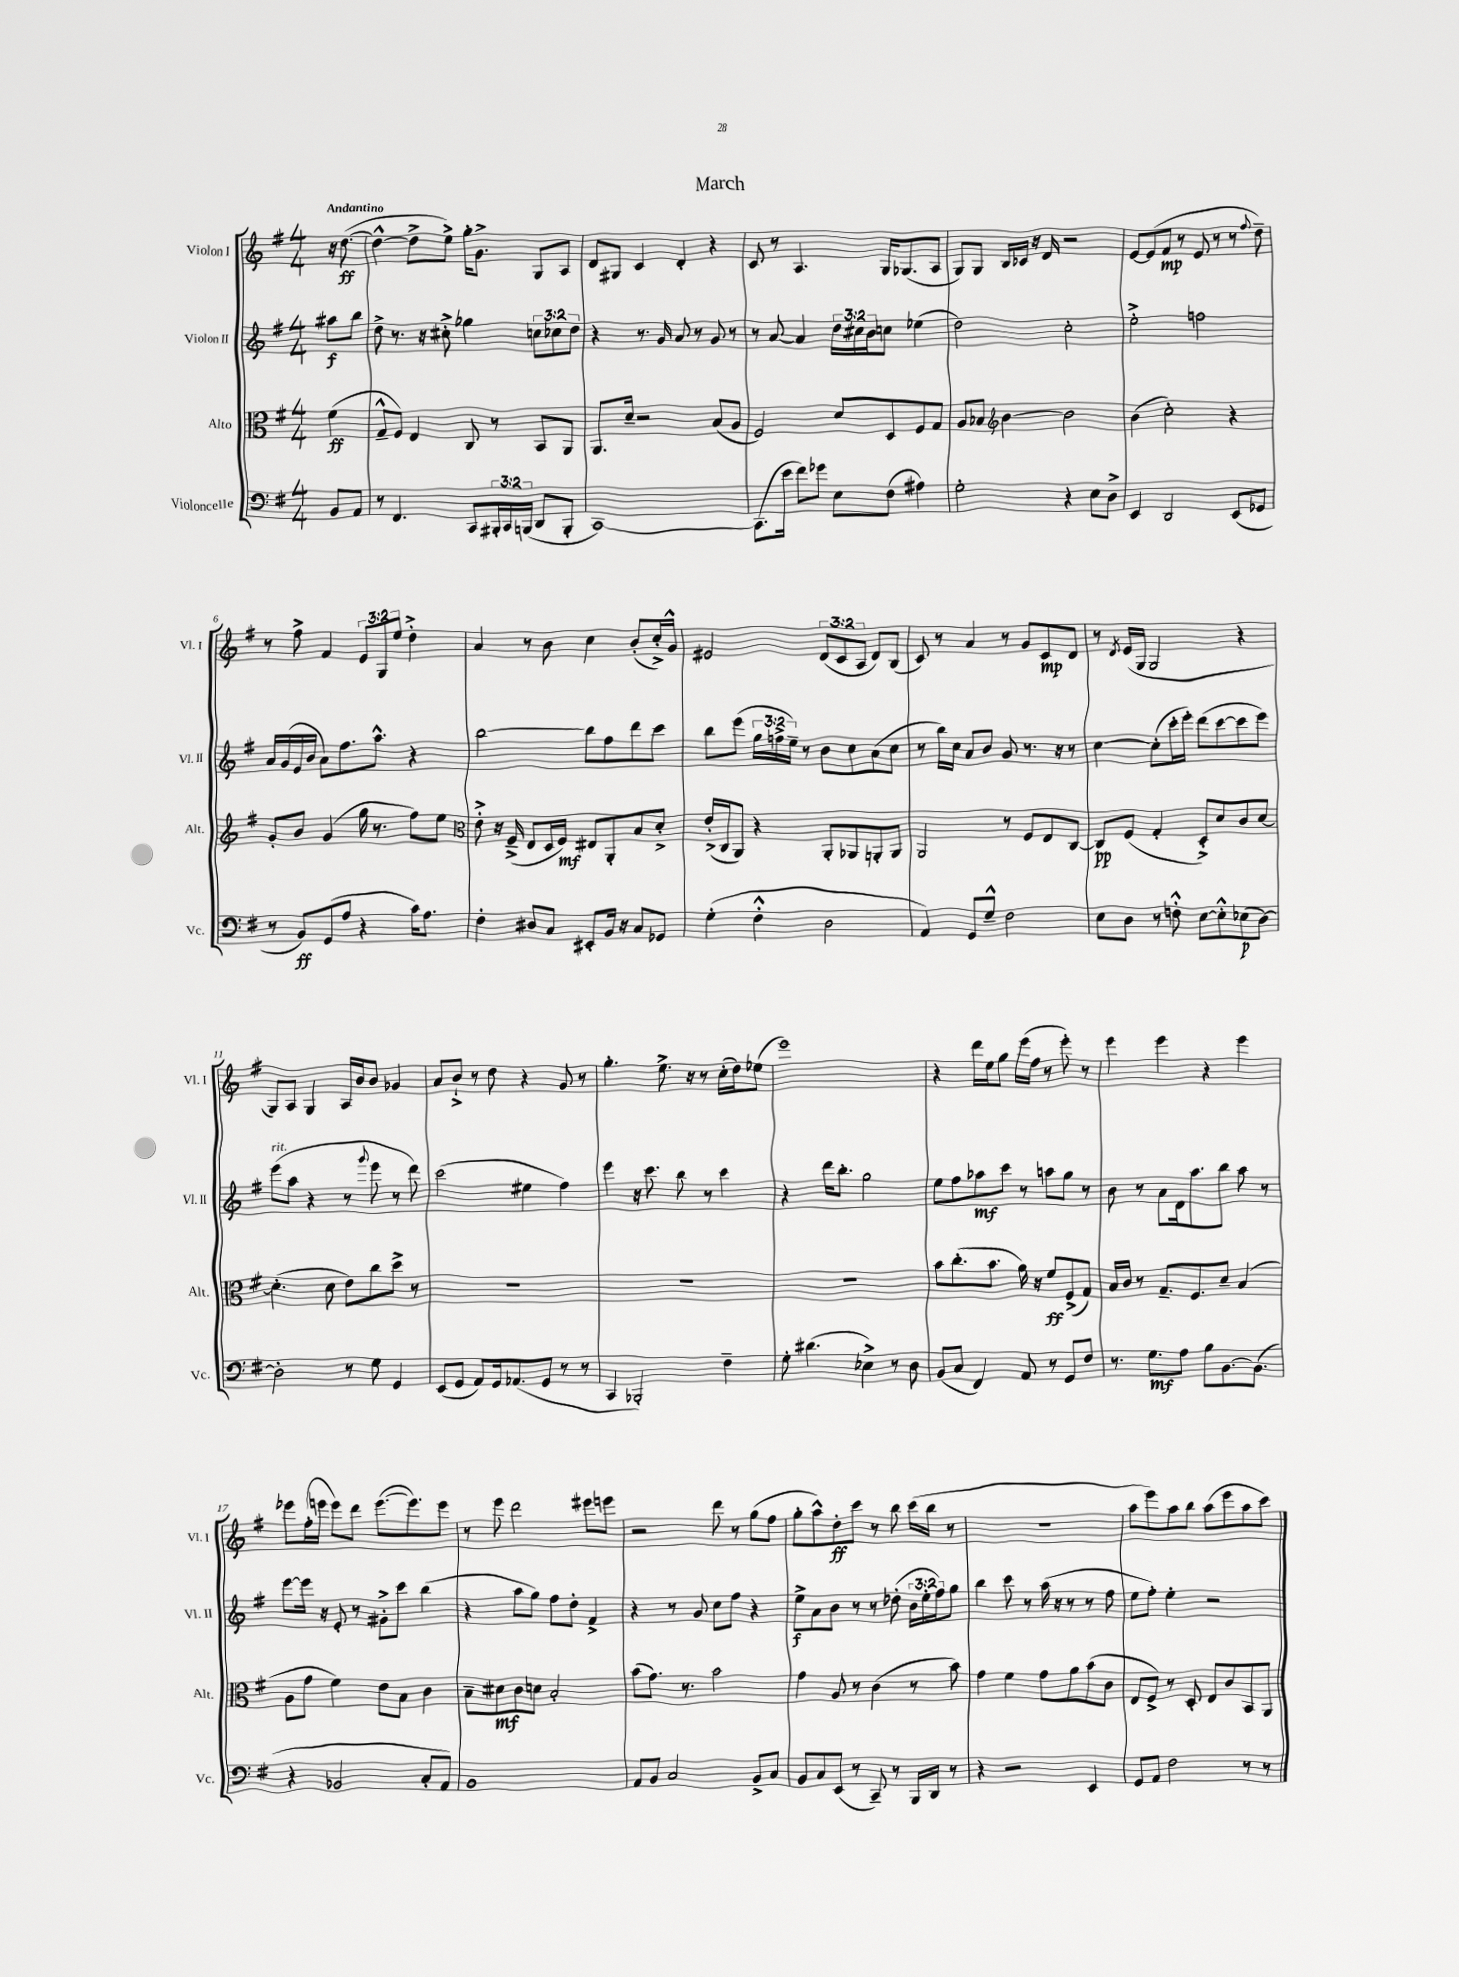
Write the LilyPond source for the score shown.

\header { title = "March" }
<<
\new StaffGroup <<
\new Staff = "s0" \with { instrumentName = "Violon I" shortInstrumentName = "Vl. I" } {
    \clef treble \key g \major \numericTimeSignature \time 4/4 \override Staff.TupletNumber.text = #tuplet-number::calc-fraction-text \partial 4 \tempo "Andantino"
    r16 d''8.~\ff( |
    d''4~-^ d''8-> e''8->) g''16-. g'8.-> g8 a8 |
    d'8 gis8 c'4 d'4-. r4 |
    c'8 r8 a4. g16 ges8.( a8 |
    g8) g8 b16 ces'16 r16 d'16 r2 |
    e'8~ e'8( fis'8\mp r8 e'8 r8 r8 \appoggiatura { fis''8 } d''8--) |
    r8 fis''8-> fis'4 \tuplet 3/2 { e'8 g8 e''8 } d''4-.-> |
    a'4 r8 b'8 c''4 b'8-.( c''16-.->) g'16-^ |
    eis'2 \tuplet 3/2 { d'8( c'8 a8 } d'8) b8( |
    c'8) r8 a'4 r8 g'8 c'8\mp d'8 |
    r8 \acciaccatura { d'8 } e'16( g16 g2 r4 |
    g8) a8 g4 a16 b'16 b'8 ges'4 |
    a'8 b'8-!-> r8 d''8 r4 g'8 r8 |
    g''4.-. e''8.-> r16 r8 c''16-.( d''16) ees''8( |
    e'''1) |
    r4 d'''16 e''16 g''8 e'''16( fis''16 r8 e'''8-.) r8 |
    e'''4 e'''4 r4 e'''4 |
    ees'''8 fis''16-.( e'''16 e'''8) d'''8 e'''8.~( e'''8.) e'''8 |
    r8 e'''8 d'''2 eis'''8 e'''8 |
    r2 d'''8 r8 g''8( fis''8 |
    g''8-. a''8-^) d''8-.\ff c'''8 r8 b''8 c'''16( b''16 r8 |
    R1 |
    a''8 e'''8) a''8 b''8 a''8( e'''8 a''8 c'''8) \bar "|." |
}
\new Staff = "s1" \with { instrumentName = "Violon II" shortInstrumentName = "Vl. II" } {
    \clef treble \key g \major \numericTimeSignature \time 4/4 \override Staff.TupletNumber.text = #tuplet-number::calc-fraction-text \partial 4
    ais''8\f b''8 |
    d''8-> r8. r16 cis''8-.-> ges''4 \tuplet 3/2 { c''8 ces''8 d''8 } |
    r4 r8. g'16 a'8 r8 g'8 r8 |
    r8 a'8~ a'4 \tuplet 3/2 { d''16 cis''16 b'16 } c''8 ees''4( |
    d''2) c''2-. |
    e''2-.-> f''2 |
    a'16 g'16( e'16 b'16 a'8) fis''8. a''8.-^ r4 |
    b''2~ b''8 fis''8 d'''8 c'''8 |
    b''8 e'''8( \tuplet 3/2 { g''16 f''16-> e''16--) } r8 b'8 c''8 a'8( c''8 |
    r8 b''16) c''16 a'8 b'8 g'8 r8. r16 r8 |
    c''4~ c''8-.( c'''16-. e'''16-.) d'''8( c'''8~ c'''8 e'''8) |
    e'''8^\markup { \italic "rit." }( a''8 r4 r8 \appoggiatura { g'''8 } e'''8 r8 d'''8) |
    c'''2( eis''4 fis''4) |
    e'''4 r16 c'''8. b''8 r8 c'''4 |
    r4 d'''16 b''8.-. g''2 |
    e''8 fis''8 aes''8\mf c'''8 r8 a''8 g''8 r8 |
    b'8 r8 a'8 d'16 a''8. b''8 a''8 r8 |
    e'''8~ e'''16 r16 e'8-. r8 gis'8-.-> c'''8 b''4( |
    r4 a''8 g''8) fis''8 d''8-. fis'4-> |
    r4 r8 g'8 c''8 fis''8 r4 |
    e''8->\f a'8 b'8 r8 r8 des''8-.( \tuplet 3/2 { b'16 e''16-. fis''16) } g''8 |
    b''4 c'''8 r8 a''16( r16 r8 r8 fis''8 |
    e''8 fis''8-.) e''4-. r2 \bar "|." |
}
\new Staff = "s2" \with { instrumentName = "Alto" shortInstrumentName = "Alt." } {
    \clef alto \key g \major \numericTimeSignature \time 4/4 \partial 4
    fis'4\ff( |
    g8---^ fis8) e4 c8 r8 b,8 a,8 |
    a,8. d'16-- r2 b8( a8 |
    fis2) d'8 d8 fis8 g8 |
    a8 bes8 \clef treble b'4~ b'2 |
    b'4( c''2-.) r4 |
    g'8-. b'8 g'4( g''16 r8. fis''8) e''8 |
    \clef alto e'8-.-> r16 fis16--->( e8 d16 fis16\mf) eis8 a,8-. b8 d'8-.-> |
    e'16-.->( c16 a,8) r4 a,8-. aes,8 a,8-. a,8 |
    a,2 r8 fis8 e8 c8~ |
    c8\pp fis8( g4-. d8-.->) d'8 c'8 d'8~ |
    d'4.-.( d'8 e'8) c''8 d''8-> r8 |
    R1 |
    R1 |
    R1 |
    b'8 c''8.-.( b'8. a'16) r16 fis'8\ff fis8->( g8) |
    b16 c'16 r8 g8.-- fis8. d'8-- b4( |
    a8 g'8 fis'4) e'8 b8 c'4 |
    b8-- dis'8\mf c'8 d'8 b2-. |
    b'8( g'8.) r8. b'2 |
    g'4 a8 r8 c'4( r8 b'8) |
    g'4 fis'4 g'8 a'8 b'8( c'8 |
    e8 fis8->) r8 d8-. e8 c'8 b,8 a,8 \bar "|." |
}
\new Staff = "s3" \with { instrumentName = "Violoncelle" shortInstrumentName = "Vc." } {
    \clef bass \key g \major \numericTimeSignature \time 4/4 \override Staff.TupletNumber.text = #tuplet-number::calc-fraction-text \partial 4
    b,8 a,8 |
    r8 fis,4. c,8 \tuplet 3/2 { bis,,16-. c,16 b,,16( } d,8 b,,8-. |
    c,1~) |
    c,8.( e'16 fis'8) ges'8 e8 fis8( ais4) |
    g2-. r4 e8 d8-> |
    e,4 d,2 e,8( ges,8 |
    r8 b,8\ff) g,8( a8 r4 c'16) a8. |
    fis4-. dis8 c8 eis,8-. b,16 r16 c8 ges,8 |
    g4-.( fis4-.-^ d2 |
    a,4) g,8 g8---^ fis2 |
    e8 d8 r8 f8-.-^ e8~ e8-.-^ ees8\p( d8~) |
    d2-. r8 g8 g,4 |
    e,8( g,8 a,8) g,16 aes,8.( g,8 r8 r8 |
    c,4 bes,,2-.) fis4-- |
    g8-. dis'4.( ees4->) r8 d8 |
    b,8( c8 fis,4) a,8 r8 g,8 fis8 |
    r8. g8.\mf a8 b8 b,8.~ b,8.( |
    r4 bes,2 c8-. a,8) |
    b,1 |
    a,8 b,8 c2 b,8-> c8 |
    b,8 c8 e,8( r8 c,8--) r8 b,,16 d,16 r8 |
    r4 r2 e,4 |
    g,8 a,8 fis2 r8 r8 \bar "|." |
}
>>
>>
